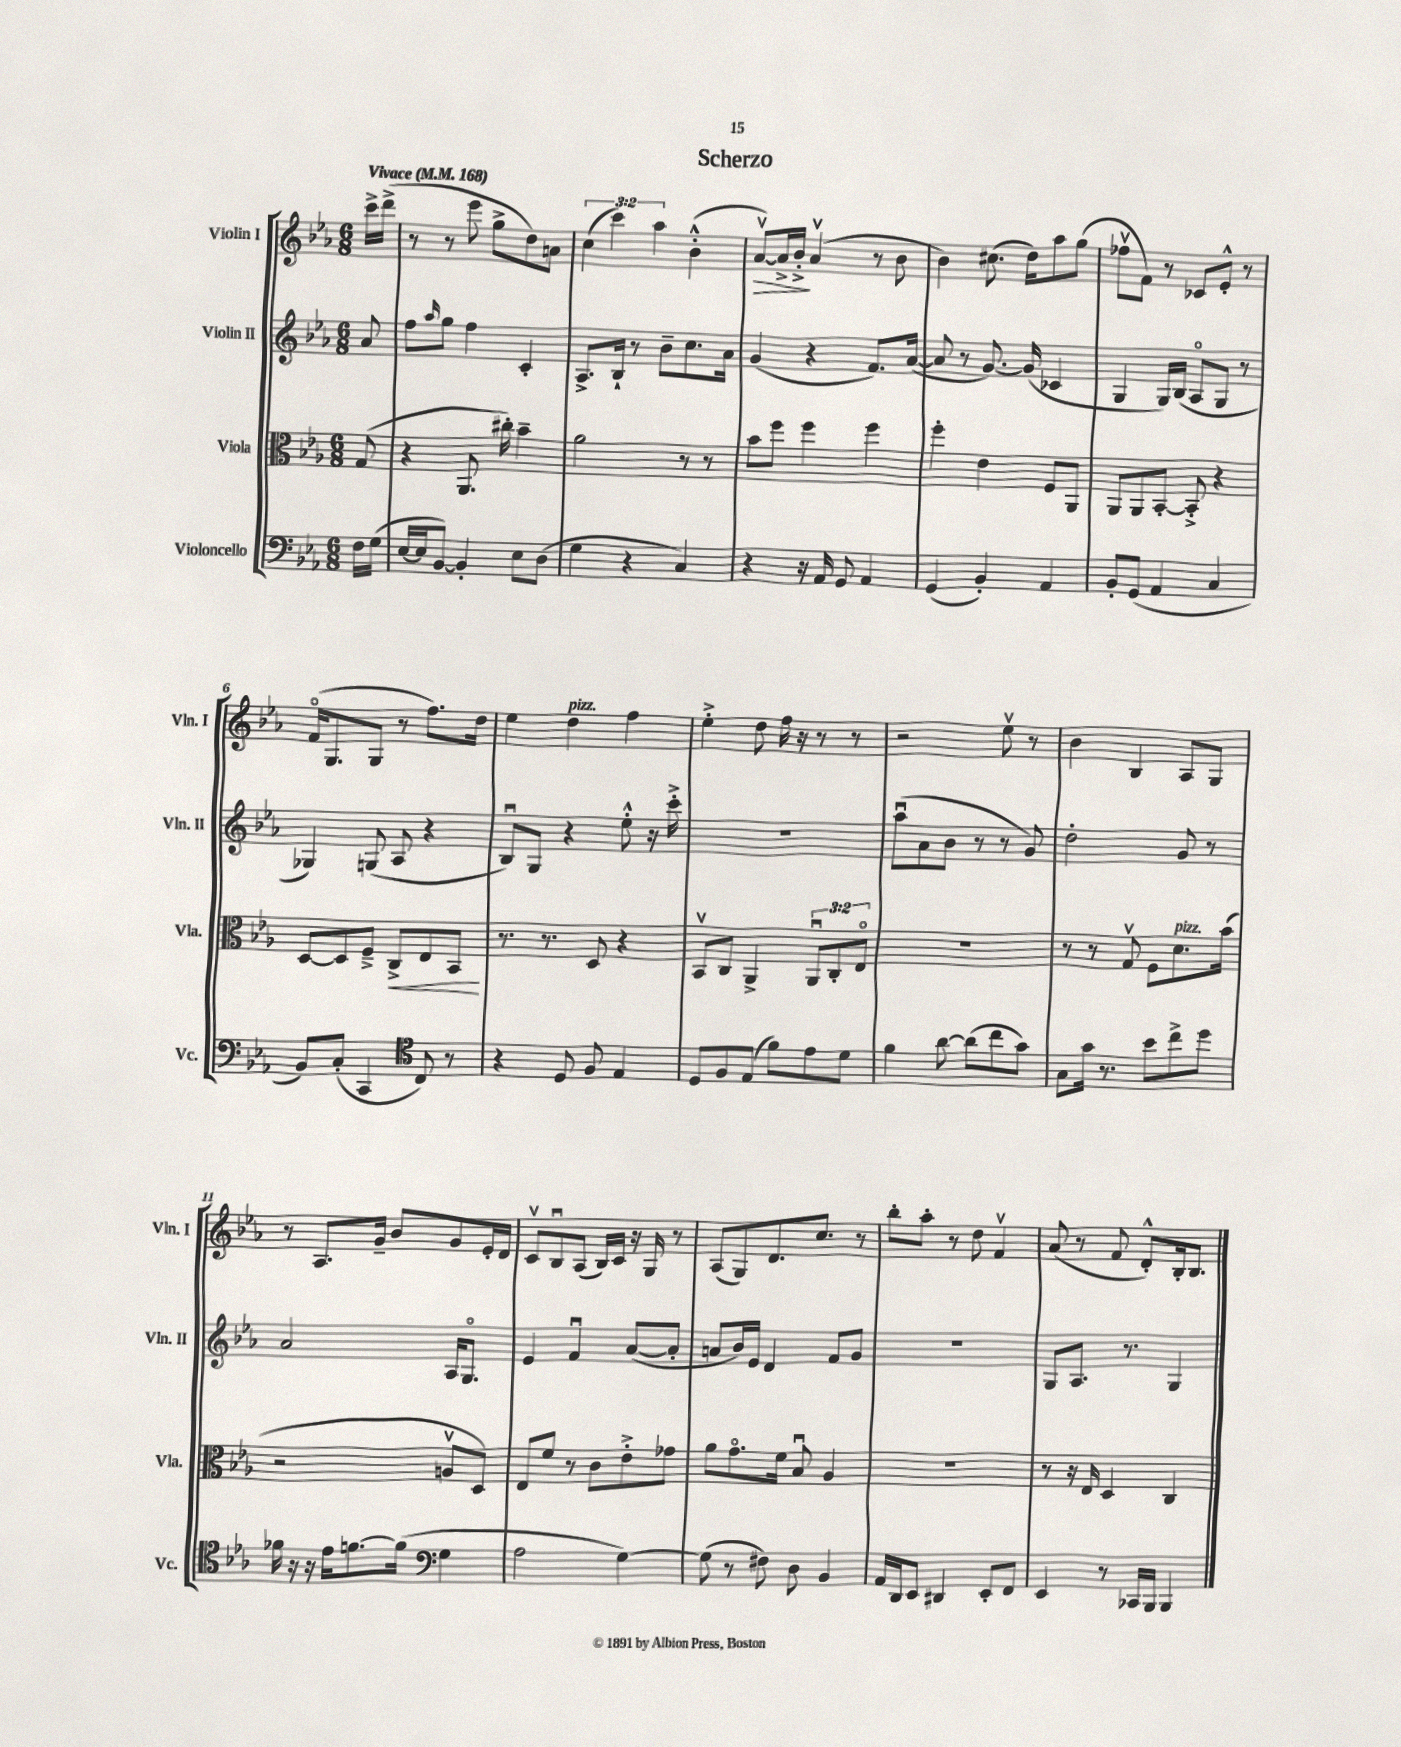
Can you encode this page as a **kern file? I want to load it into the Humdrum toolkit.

**kern	**kern	**kern	**kern
*staff4	*staff3	*staff2	*staff1
*clefF4	*clefC3	*clefG2	*clefG2
*k[b-e-a-]	*k[b-e-a-]	*k[b-e-a-]	*k[b-e-a-]
*M6/8	*M6/8	*M6/8	*M6/8
*MM168	*MM168	*MM168	*MM168
16F	(8G	8a-	16ccc^
(16G	.	.	(16ddd^
=	=	=	=
[16E-	4r	8ff	8r
16E-]	.	.	.
.	.	16qqaa-	.
[8BB-)	.	8gg	8r
4BB-']	8.AA-	4ff	8eee-
.	.	.	8gg^
.	16cc#')	.	.
8E-	4b-~	4c'	8dd)
(8D	.	.	8a
=	=	=	=
4G	2a-	8.A-^	(6cc
.	.	.	6ccc)
.	.	16B-`	.
4r	.	8r	.
.	.	.	6aa-
.	.	8b-~	.
4C)	8r	8.cc	(4b-'^^
.	8r	.	.
.	.	16a-	.
=	=	=	=
4r	8b-	(4g	[8a-v)
.	8ff	.	16a-^]
.	.	.	16b-'^
16r	4ff	4r	(4a-v
16AA-	.	.	.
8GG	.	.	.
4AA-	4ff	8.f)	8r
.	.	.	8b-
.	.	([16a-	.
=	=	=	=
(4GG	4ff'	8a-]	4b-)
.	.	8r	.
4BB-')	4e-	[8.g)	(8.cc#
.	.	(16g]	16dd)
4AA-	8F	4c-	8aa-
.	8AA-	.	(8gg
=	=	=	=
8BB-'	8AA-	4G	8ff-v
(8GG	8AA-	.	8f)
4AA-	[8BB-'	16G)	8r
.	.	(16B-	.
.	8BB-'^]	8A-o	8c-
4C	4r	8G	8e-'^^
.	.	8r	8r
=	=	=	=
8BB-)	[8D	4G-)	(16fo
.	.	.	8.G
(8C'	8D]	.	.
4CC	8F~^	(8G	8G
.	8C^	8A-	8r
*clefC4	*	*	*
8C)	8E-	4r	8.ff)
8r	8BB-	.	.
.	.	.	16dd
=	=	=	=
4r	8.r	8B-u)	4ee-
.	.	8G	.
.	8.r	.	.
8D	.	4r	4dd
8F	8D	.	.
4E-	4r	8ee-'^^	4ff
.	.	16r	.
.	.	16ccc'^	.
=	=	=	=
8D	8BB-v	2.r	4ee-'^
8F	8C	.	.
(8E-	4AA-^	.	8dd
8f)	.	.	16ff
.	.	.	16r
8e-	12AA-u	.	8r
.	12C'	.	.
8d	.	.	8r
.	12E-o	.	.
=	=	=	=
4f	2.r	(8aa-u	2r
.	.	8a-	.
[8a-	.	8b-	.
(8a-]	.	8r	.
8cc	.	8r	8ee-v
8g)	.	8g)	8r
=	=	=	=
8G	8r	2dd'	4b-
16g	8r	.	.
8.r	.	.	.
.	8Gv	.	4B-
8b-	8F	.	.
8cc^	8.d	8g	8A-
8dd	.	8r	8G
.	(16b-	.	.
=	=	=	=
16f-	2r	2a-	8r
16r	.	.	.
16r	.	.	8.A-
16e-	.	.	.
[8.f	.	.	.
.	.	.	16g~
.	.	.	8b-
(16f]	.	.	.
*clefF4	*	*	*
4G	8Av	16A-	8g
.	.	8.Go	.
.	8D)	.	16e-'
.	.	.	16d
=	=	=	=
2A-	8E-	4e-	8cv
.	8f	.	8B-u
.	8r	4fu	(8A-
.	8c	.	16B-)
.	.	.	16c
[4G)	8e-'^	([8a-	16r
.	.	.	16G
.	8g-	8a-']	8r
=	=	=	=
(8G]	8a-	8a	(8A-
8r	8.go	16b-)	8G)
.	.	16e-	.
8F#)	.	4d	8.d
.	16f	.	.
8D	8B-u	.	.
.	.	.	8.cc
4BB-	4A-	8f	.
.	.	8g	8r
=	=	=	=
16AA-	2.r	2.r	8bb-'
16DD	.	.	.
8EE-	.	.	8aa-'
4DD#	.	.	8r
.	.	.	8dd
8EE-'	.	.	4fv
8FF	.	.	.
=	=	=	=
4EE-	8r	8G	(8a-
.	16r	8.A-	8r
.	16E-	.	.
8r	4D	.	8f
.	.	8.r	.
16CC-	.	.	8d'^^)
16BBB-	.	.	.
4BBB-	4C	4G	16B-'
.	.	.	8.B-
==	==	==	==
*-	*-	*-	*-
